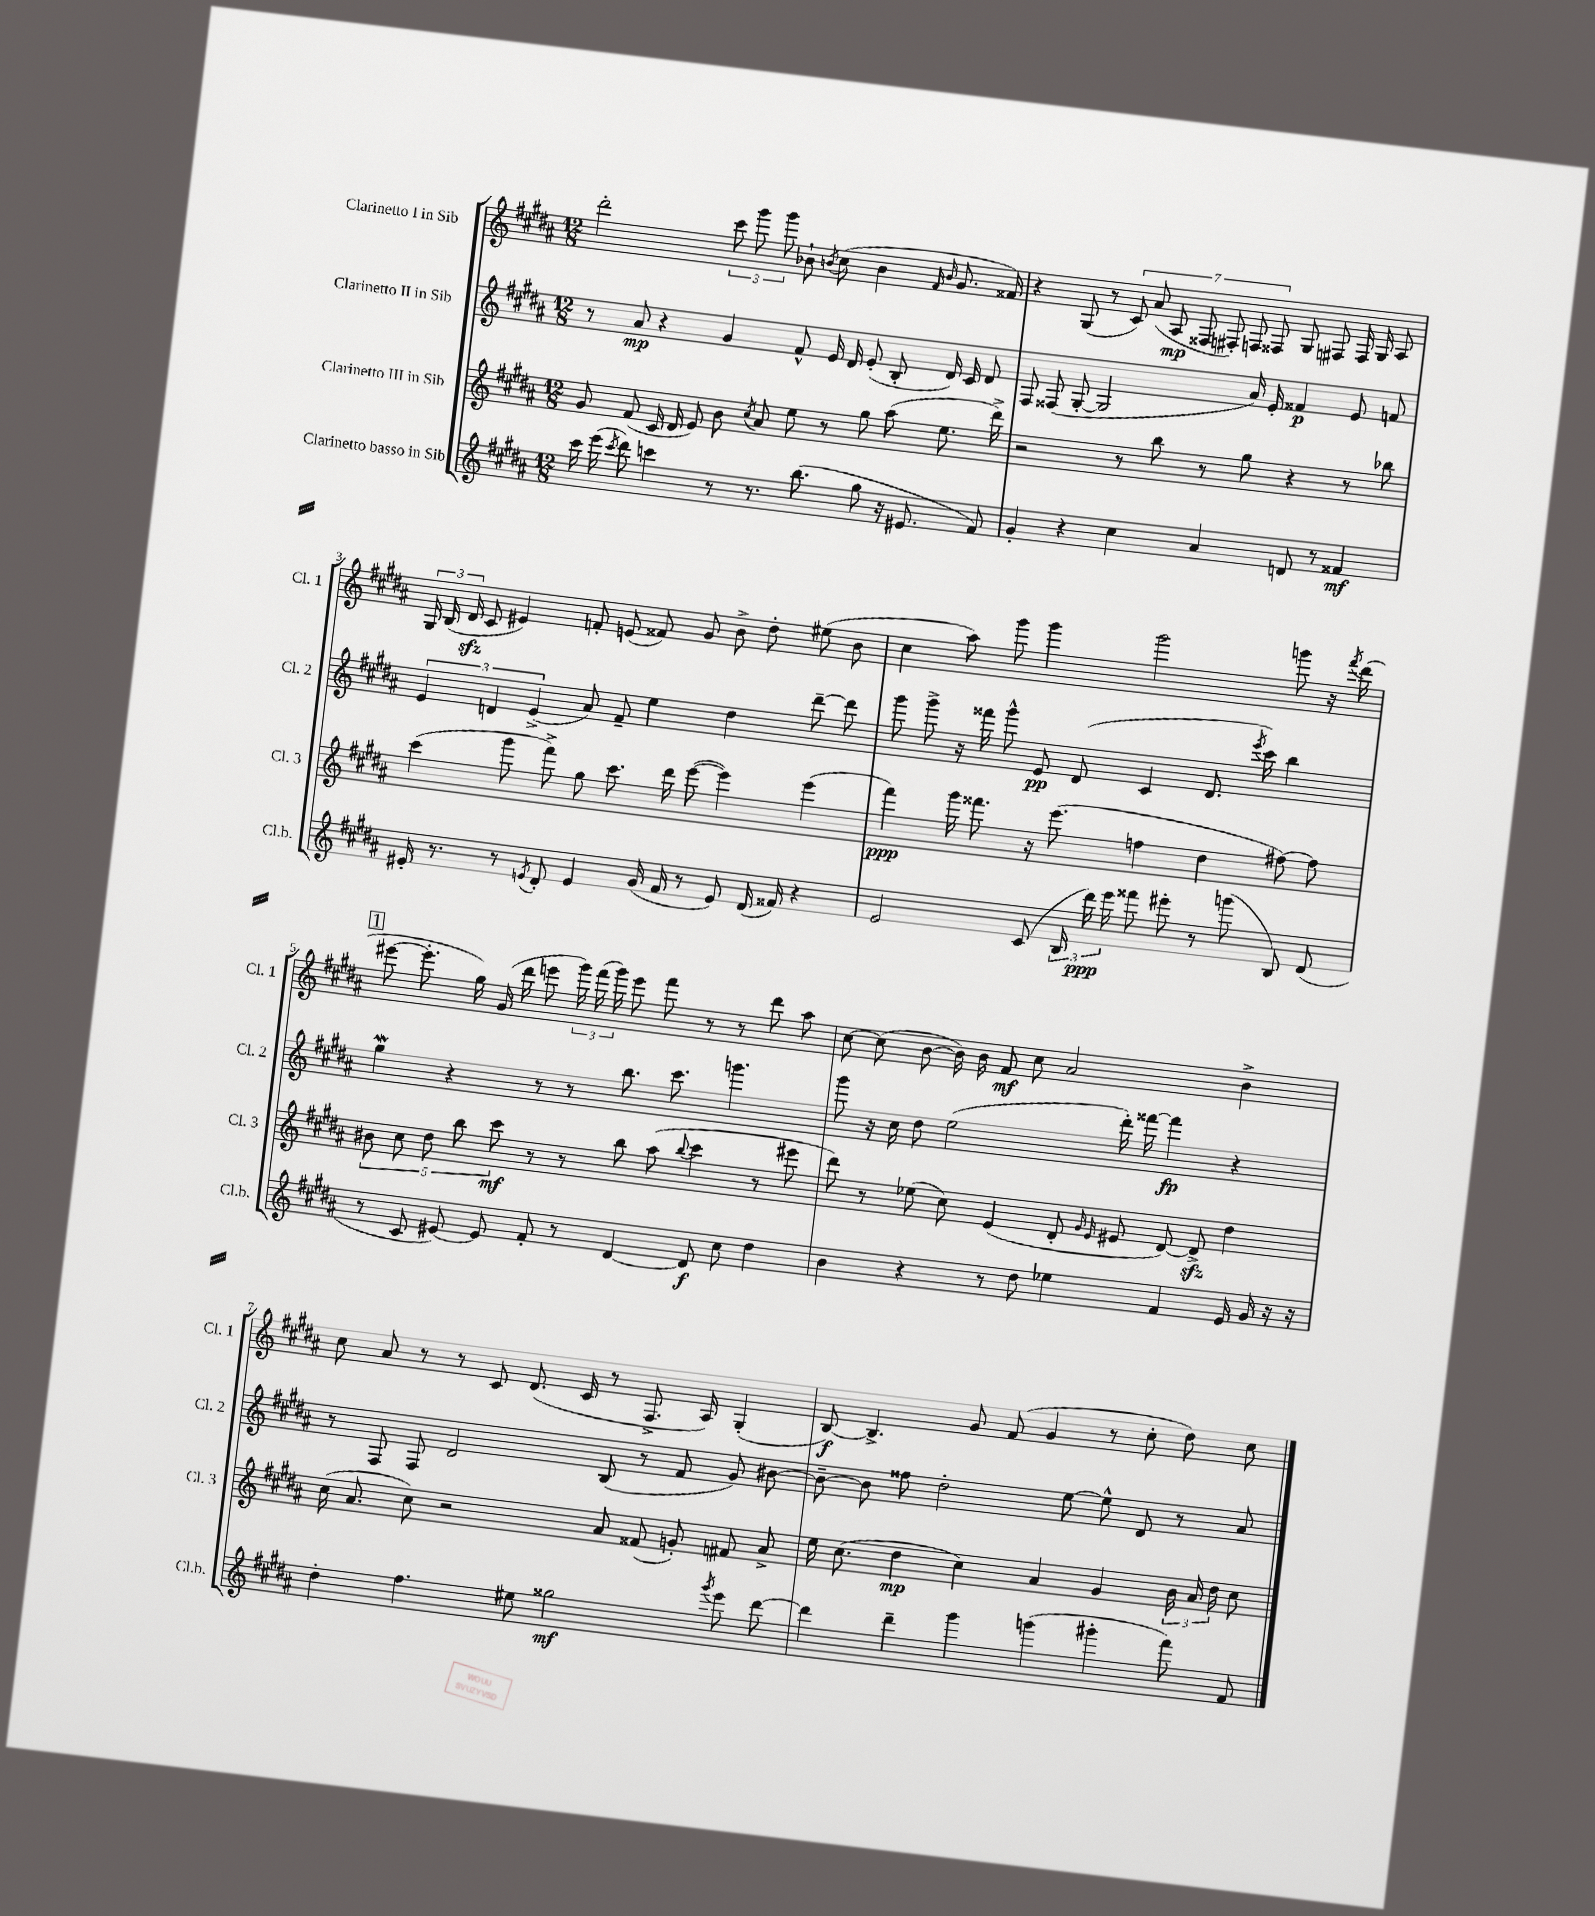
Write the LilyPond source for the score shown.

<<
\new StaffGroup <<
\new Staff = "s0" \with { instrumentName = "Clarinetto I in Sib" shortInstrumentName = "Cl. 1" } {
    \clef treble \key b \major \numericTimeSignature \time 12/8
    \autoBeamOff dis'''2-. \tuplet 3/2 { cis'''8 gis'''8 gis'''8 } bes'8-! \acciaccatura { b'8 } cis''8( b'4 \grace { fis'16 b'16 } gis'8. fisis'16) |
    r4 gis8( r8 \tuplet 7/4 { cis'8) ais'8( ais8\mp fisis8 fis8-.) f8 fisis8 } gis8 fis8 fis16 gis16 ais8 |
    \tuplet 3/2 { gis16 b16( dis'16\sfz } cis'8 eis'4) f'8-. e'8( fisis'8) gis'8 b'8-> dis''8-. eis''8( b'8 |
    cis''4 ais''8) gis'''8 gis'''4 gis'''2 g'''8 r16 \acciaccatura { fis'''8 } dis'''16( |
    \mark \markup { \box "1" } eis'''8~ eis'''8.-. gis''16) gis'16( dis'''16 e'''8 \tuplet 3/2 { gis'''16) fis'''16( gis'''16) } e'''8 fis'''8 r8 r8 dis'''8 ais''8 |
    cis''8~ cis''8( b'8~ b'16) b'16 fis'8\mf cis''8 ais'2 b'4-> |
    cis''8 ais'8 r8 r8 cis'8 dis'8.( cis'16 r8 fis8.-> ais16) gis4-.( |
    b8~\f) b4.-> gis'8 fis'8( gis'4 r8 cis''8-. dis''8) cis''8 \bar "|." |
}
\new Staff = "s1" \with { instrumentName = "Clarinetto II in Sib" shortInstrumentName = "Cl. 2" } {
    \clef treble \key b \major \numericTimeSignature \time 12/8
    \autoBeamOff r8 ais'8\mp r4 gis'4 fis'8-^ e'16 dis'16 e'8-.( b8-. dis'16) cis'16 dis'8 |
    fis8 fisis8( gis8~-. gis2 ais'16) e'16-. fisis'4\p e'8 f'8 |
    \tuplet 3/2 { e'4 d'4 e'4->( } ais'8) fis'8-- e''4 dis''4 dis'''8~-- dis'''8 |
    gis'''8 gis'''8-> r16 fisis'''16 gis'''8-^ e'8\pp dis'8( cis'4 dis'8. \acciaccatura { e'''8 } cis'''16) b''4 |
    \mark \markup { \box "1" } gis''4\mordent r4 r8 r8 b''8. cis'''8. g'''4. |
    gis'''8 r16 cis''16 dis''8 e''2( dis'''16-.) fisis'''16~ fisis'''4\fp r4 |
    r8 fis8 fis8 dis'2 b8( r8 fis'8 gis'8) bis'8~ |
    bis'8~-- bis'8 fisis''8 dis''2-. e''8~ e''8-^ dis'8 r8 ais'8 \bar "|." |
}
\new Staff = "s2" \with { instrumentName = "Clarinetto III in Sib" shortInstrumentName = "Cl. 3" } {
    \clef treble \key b \major \numericTimeSignature \time 12/8
    \autoBeamOff gis'8 fis'8( cis'16 dis'16 e'8) b'8 \acciaccatura { cis''8 } ais'8 e''8 r8 gis''8 ais''8( e''8. dis'''16->) |
    r2 r8 b''8 r8 gis''8 r4 r8 bes''8 |
    cis'''4( gis'''8 fis'''8->) gis''8 cis'''8. dis'''16 e'''8~( e'''4) e'''4( |
    fis'''4\ppp) gis'''16 fisis'''8. r16 e'''8.( f''4 dis''4 fis''8~) fis''8 |
    \mark \markup { \box "1" } \tuplet 5/4 { bis'8 cis''8 dis''8 b''8 cis'''8\mf } r8 r8 b''8 ais''8( \appoggiatura { b''8 } cis'''4 r8 eis'''8 |
    dis'''8) r8 ees''8( cis''8) e'4( dis'8-. \grace { gis'16 e'16 } eis'8 dis'8~) dis'8->\sfz dis''4 |
    cis''16( ais'8. cis''8) r2 ais'8 fisis'8( g'8-.) fis'8 ais'8-> |
    e''16 cis''8.( dis''4\mp cis''4) ais'4 gis'4 \tuplet 3/2 { b'16 ais'16 dis''16 } cis''8 \bar "|." |
}
\new Staff = "s3" \with { instrumentName = "Clarinetto basso in Sib" shortInstrumentName = "Cl.b." } {
    \clef treble \key b \major \numericTimeSignature \time 12/8
    \autoBeamOff cis'''16 e'''16( \acciaccatura { cis'''8 } dis'''8) c'''4 r8 r8. b''8.( gis''8 r16 eis'8. fis'8) |
    gis'4-. r4 cis''4 ais'4 d'8 r8 fisis'4\mf |
    eis'16-. r8. r8 \acciaccatura { e'8 } dis'8-. e'4 gis'16( fis'16 r8 e'8) dis'16( fisis'16) r4 |
    e'2 cis'8( \tuplet 3/2 { b16 dis'''16\ppp) e'''16 } fisis'''8 eis'''8-. r8 g'''8( b8) dis'8( |
    \mark \markup { \box "1" } r8 cis'8 eis'8~) eis'8 fis'8-. r8 dis'4~ dis'8\f cis''8 dis''4 |
    b'4 r4 r8 dis''8 ees''4 fis'4 e'16 gis'16 r16 r16 |
    dis''4-. fis''4. eis''8 gisis''2\mf \acciaccatura { gis'''8 } e'''8 dis'''8~ |
    dis'''4 dis'''4-- gis'''4 g'''4( gis'''4-. fis'''8) fis'8 \bar "|." |
}
>>
>>
